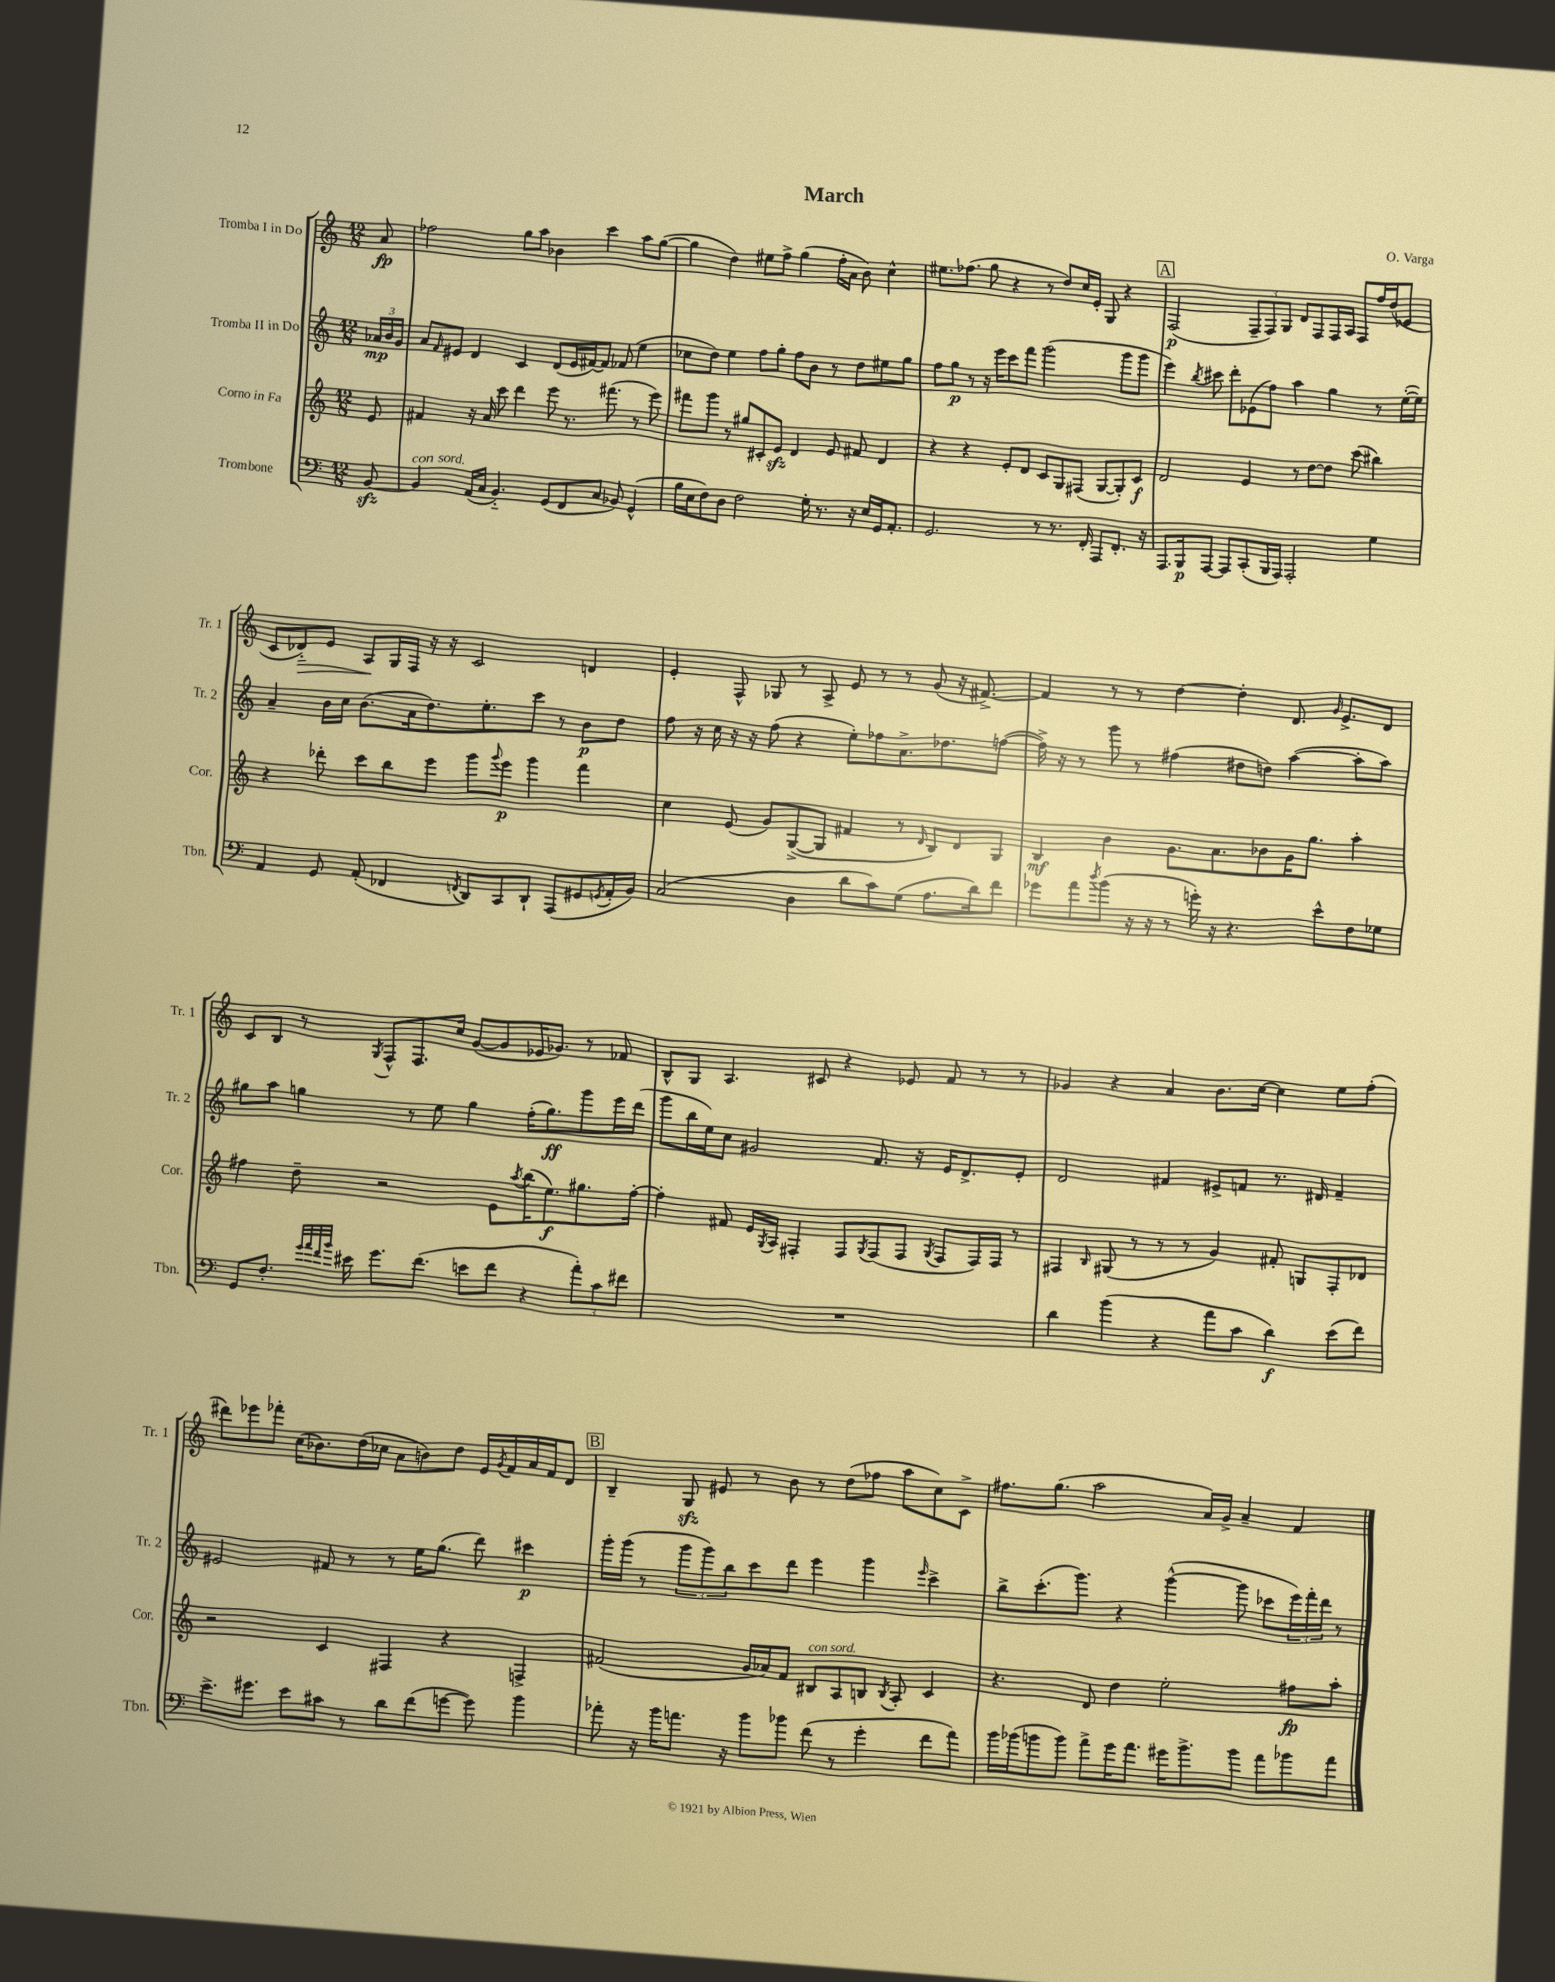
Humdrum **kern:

**kern	**kern	**kern	**kern
*staff4	*staff3	*staff2	*staff1
*clefF4	*clefG2	*clefG2	*clefG2
*k[]	*k[]	*k[]	*k[]
*M12/8	*M12/8	*M12/8	*M12/8
[8BB/	8e/	24a-/LL	8a/
.	.	24b/	.
.	.	24g/JJ	.
=	=	=	=
4BB/]	4f#/	8a/L	2ff-\
.	.	16qqf/	.
.	.	8e#/J	.
(16AA/LL	16r	4d/	.
16C/JJ	16a/	.	.
4.BB'~/)	8ccc\	.	.
.	4ddd\	4c/	8gg\L
.	.	.	8aa\J
(8GG/L	8eee\	(8d/L	4b-\
8FF/	8.r	16e#/L	.
.	.	[16f#/J)	.
8C/J	.	8f#/]J	4ccc\
.	(8.fff#\	.	.
8BB-/)	.	(8f-/	.
(4GG^^/	8r	4ee\	8aa\L
.	8eee\)	.	([8gg\J
=	=	=	=
16B\LL	8fff#\L	8cc-\L	4gg\]
16E\J	.	.	.
8F\)	8ggg\J	8dd\J)	.
8D\J	8r	4ee\	4dd\)
2F\	8gg#/L	.	.
.	8c#'/	8ff\L	8ee#\L
.	8e/J	8gg'\J	8ff^\J
.	4d/	8ff\L	(4gg\
16G'\	.	8b\J	.
8.r	.	.	.
.	8e/	8r	16ff'\LL
.	.	.	16a\JJ
16r	8f#/	8dd\L	8b\)
16E/LL	.	.	.
16GG/J	4d/	8ee#\	4cc^^\
8.AA'/J	.	.	.
.	.	8gg\J	.
=	=	=	=
2.GG/	4r	8ff\L	8.ee#\L
.	.	8gg\J	.
.	.	.	(8.ff-\J
.	4r	8r	.
.	.	16r	8gg\
.	.	16eee\LK	.
.	8e'/L	8ccc\	4r
.	8d/J	8fff\J	.
8r	8c/L	(2ggg\	8r
8.r	8G/	.	8dd/L)
.	(8F#/J	.	16cc/L
16FF'/	.	.	16e'/JJ
8AAA/L	[8G/L	.	8G/
8.FF'/J	8G'/])	8ggg\L	4r
.	8c/J	8ggg\J	.
16r	.	.	.
=	=	=	=
8.AAA/L	2d/	4eee\)	(2F/
16BBB/k	.	.	.
.	.	8qbb/	.
[8AAA/J	.	8ccc#\	.
8AAA/]L	.	8ddd'\L	.
(8CC'/	4e/	(8e-\	12F~/L
.	.	.	12F/)
16BBB/L	.	8ff\J)	.
.	.	.	12G/J
16AAA/JJ)	.	.	.
2AAA'/	8r	4aa\	8d/L
.	[8dd\L	.	8F/
.	8dd\]J	4gg\	16F/L
.	.	.	16A/JJ
.	(8ccc\	.	8F/L
4G\	4bb#\)	8r	16ff/L
.	.	.	(16dd/J
.	.	([16ee'\LL	8e-/J
.	.	16ee\]JJ)	.
=	=	=	=
4AA/	4r	4a~/	8c/L
.	.	.	8d-'~/)
8GG/	8ddd-'\	16b\LL	8e/J
.	.	16cc\JJ	.
(8AA'/	8ccc\L	(8.b\L	8A/L
4FF-/	8bb\	.	16G/L
.	.	16a\k	16F/JJ
.	8eee\J	8.dd\)	16r
.	.	.	16r
8qFF/	.	.	.
8DD/L)	8ggg\L	.	2c/
.	.	8.ee'\	.
.	8qqggg/	.	.
8CC/	8eee\J	.	.
8DD`/J	4ggg\	8ccc\J	.
(8AAA/L	.	8r	.
8GG#/	4fff\	8b\L	4d/
8qGG/	.	.	.
16AA'/L	.	8dd\J	.
16BB/JJ)	.	.	.
=	=	=	=
(2C/	4cc\	8ff\	4e'/
.	.	16r	.
.	.	16cc\	.
.	(8e/	16r	8F^^/
.	.	16r	.
.	8g/L)	(8ff\	8G-/
4D\	([8G^/	4r	8r
.	8G/]J	.	8A^/
8d\L	4f#/	8ee'\L)	8e/
8c\)	.	8ff-\	8r
(8G\J	8r	8.a^\	8r
.	16qqd/	.	.
8.A\L	8B/L)	.	(8g/
.	.	8.dd-\	.
.	8d/	.	16r
16d\k)	.	.	[8.f#^/)
8f\J	8G/J	([8ff\J	.
=	=	=	=
8g-\L	4B/	16ff^\])	4f#/]
.	.	16r	.
8a\	.	8r	.
8qdd/	.	.	.
(8b\J	4b\	8ggg\	8r
16r	.	8r	8r
16r	.	.	.
8r	8.g\L	(4ff#\	[4dd\
16g'\)	.	.	.
16r	8.a\	.	.
4.r	.	8dd#\L	4dd'\]
.	8b-\	8dd\J)	.
.	16g\K	([4aa\	8.d/
.	8.gg\J	.	.
8e^^\L	.	.	.
.	.	.	16qqg/
.	.	.	8.e^/L
8F\	4aa'\	8aa'\]L	.
8G-\J	.	8aa\J)	8d/J
=	=	=	=
8GG/L	4ff#\	8gg#\L	8c/L
8.F'/J	.	8aa\J	8B/J
.	8dd~\	4gg\	8r
32qqg/LLL	.	.	.
32qqa/	.	.	.
32qqf/	.	.	.
32qqb/JJJ	.	.	.
16e#\	.	.	.
.	.	.	8qG/
8.g\L	2r	.	8F^^/L
.	.	8r	8.F/
(8.f\J	.	.	.
.	.	8ee\	.
.	.	.	16cc/Jk
8e\L	.	4gg\	([8g/L
8f\J	8e\L	.	8g/]
.	8qaa/	.	.
4r	(16bb\K	(16ff'\LK	16e-/K
.	8.ee\)	8.gg\)	8.g-/J)
12a'\L)	8.gg#\	8ggg\	8r
12c\	.	.	.
.	.	16eee\L	8f-/
12f#\J	.	.	.
.	[16ff#'\Jk	(16ddd\JJ	.
=	=	=	=
1.r	4ff#'\]	8ggg\L	8B^^/L
.	.	16bb\L	8G/J
.	.	16ee\J)	.
.	8f#/	8cc\J	4.A/
.	16e/LL	2g#/	.
.	8qG/	.	.
.	16A/JJ	.	.
.	4F#'/	.	.
.	.	.	8c#/
.	8F#/L	.	4r
.	8qG/	.	.
.	(8F#/	8.f/	.
.	8F#/J	.	8e-/
.	.	16r	.
.	8qG/	.	.
.	8F#/L	16e/LK	8f/
.	.	8.d^/	.
.	16F#/L)	.	8r
.	16F#/JJ	.	.
.	8r	8e'/J	8r
=	=	=	=
4d\	4F#/	2d/	4g-/
.	16qqB/	.	.
(4b\	(8G#/	.	4r
.	8r	.	.
4r	8r	4f#/	4a/
.	8r	.	.
8a\L	4g/)	8e#^/L	8.b\L
8c\J	.	8f/J	.
.	.	.	[16cc\Jk
4d\)	8f#'/	8.r	4cc\]
.	8G/L	.	.
.	.	16d#/	.
(8e\L	8F#'/	4f~/	8ee\L
8f\J)	8d-/J	.	(8ff'\J
=	=	=	=
8.e^\L	2r	2e#/	8ddd#\L)
.	.	.	8eee-\
8.g#\J	.	.	.
.	.	.	8fff-'\J
8e\L	.	.	(16cc\LK
.	.	.	8.b-\)
8c#\J	4c/	8f#/	.
8r	.	8r	(16dd\L
.	.	.	16cc-\JJ
8d\L	4F#/	8r	8a\L
(8f\	.	16ee\LK	8b\)
.	.	(8.gg\J	.
[8g\J	4r	.	8dd\J
8g\])	.	8ddd\)	16e/LL
.	.	.	8qg/
.	.	.	16f/
4b\	4F^/	4ccc#\	16a/
.	.	.	16f/J
.	.	.	8d/J
=	=	=	=
8a-'\	(2f#/	16ggg'\LL	4B~/
.	.	(16ggg\JJ	.
16r	.	8r	.
16b\LK	.	.	.
8.a\J	.	12ggg\L	8G/
.	.	12ggg\)	.
.	.	.	8e#/
.	.	12bb\	.
16r	.	.	.
8b\L	16g/LL	8ccc\	8r
.	16a-/J)	.	.
8b-\J	8f#/J	8ddd\J	8b\
(8f\	8B#/L	4eee\	8r
8r	8A/	.	(8dd\L
4g'\	8B/J	4ggg\	8ff-\J
.	8qB/	.	.
.	8A'/	.	8aa\L
.	.	16qqeee/	.
8f\L	4c/	4ccc^\	8cc\)
8a\J)	.	.	8c^\J
=	=	=	=
16b\LL	4.r	8bb^\L	8.ff#\L
(16b-\J	.	.	.
8b\	.	(8.ccc'\	.
.	.	.	(8.gg\J
8b\J)	.	.	.
.	.	8.ggg\J)	.
8a^\L	8d/	.	2aa\
16g\K	4dd\	4r	.
8.a\J	.	.	.
16g#\LK	2ee'\	([4ggg^^\	.
8.b^\	.	.	.
.	.	.	16a/LL)
.	.	.	16g^/JJ
8b\J	.	8ggg\]	4a~/
8a\L	.	8ccc-\L	.
8b-\	8ff#\L	24eee\L)	4f/
.	.	24fff'\	.
.	.	24ddd\JJ	.
8a\J	8aa'\J	8r	.
==	==	==	==
*-	*-	*-	*-
